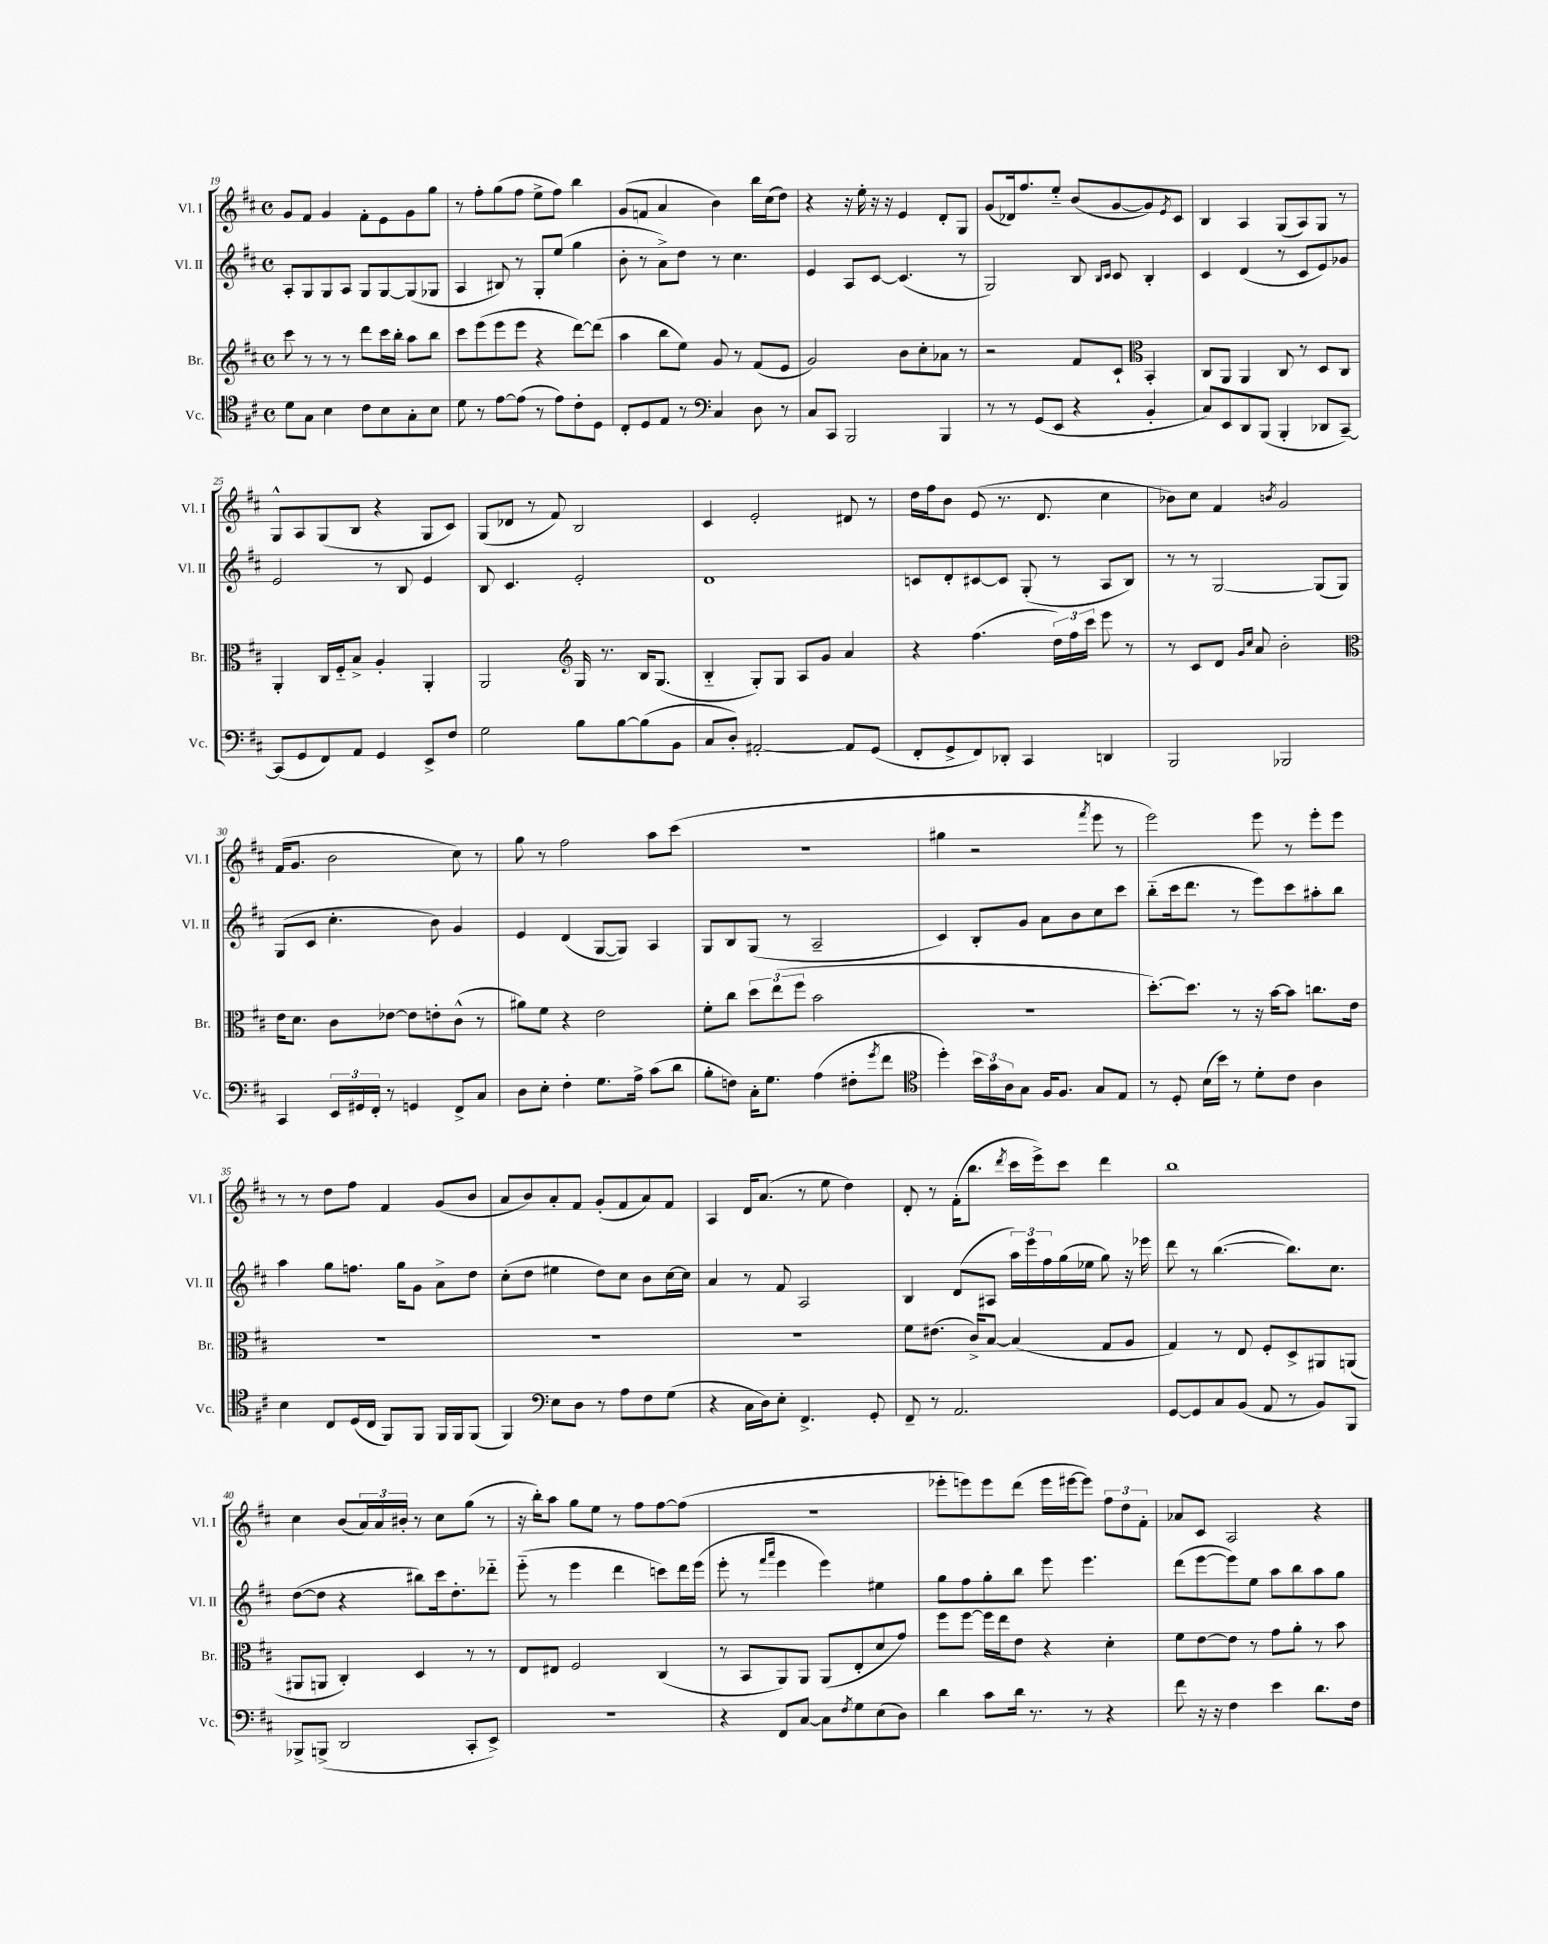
<<
\new StaffGroup <<
\new Staff = "s0" \with { instrumentName = "Vl. I" shortInstrumentName = "Vl. I" } {
    \clef treble \key d \major \defaultTimeSignature \time 4/4
    g'8 fis'8 g'4 fis'8-. e'8 g'8 g''8 |
    r8 fis''8-. g''8( fis''8 e''8-> fis''8) b''4 |
    g'8( f'8 a'4 b'4) b''16 cis''16( d''8) |
    r4 r16 e''16-. r16 r16 e'4 d'8-. g8 |
    g'8( des'16) fis''8. e''8-_ b'8( g'8~ g'8) \acciaccatura { e'8 } cis'8 |
    b4 a4 g8( a8) g8 r8 |
    g8-^ a8 g8( b8 r4 g8 cis'8) |
    g8( des'8 r8 fis'8) b2 |
    cis'4 e'2-. dis'8 r8 |
    d''16 fis''16 b'8 e'8( r8. d'8. cis''4 |
    bes'8) cis''8 fis'4 \acciaccatura { b'8 } g'2 |
    fis'16( g'8. b'2 cis''8) r8 |
    g''8 r8 fis''2 a''8 cis'''8( |
    R1 |
    gis''4 r2 \acciaccatura { fis'''8 } e'''8 r8 |
    e'''2) e'''8 r8 e'''8-. e'''8 |
    r8 r8 d''8 fis''8 fis'4 g'8( b'8 |
    a'8 b'8) a'8-. fis'8 g'8-.( fis'8 a'8) fis'8 |
    a4 d'16 a'8.( r8 e''8 d''4) |
    d'8-. r8 fis'16-.( b''8. \acciaccatura { d'''8 } cis'''16 e'''16->) cis'''8 d'''4 |
    b''1 |
    cis''4 b'8( \tuplet 3/2 { a'16) a'16 bis'16-. } r8 cis''8 g''8( r8 |
    r16 b''16-.) a''8 g''8 e''8 r8 fis''8 fis''8~ fis''8( |
    R1 |
    ees'''8-. e'''8) e'''8 d'''8( e'''16 eis'''16~ eis'''8) \tuplet 3/2 { fis''8 d''8 fis'8-. } |
    aes'8 cis'8 a2 r4 \bar "|." |
}
\new Staff = "s1" \with { instrumentName = "Vl. II" shortInstrumentName = "Vl. II" } {
    \clef treble \key d \major \defaultTimeSignature \time 4/4
    a8-. g8 g8 a8 g8 g8~ g8( ges8 |
    a4 bis8) r8 g8-. e''8( g''4 |
    b'8-. r8 a'8->) d''8 r8 cis''4. |
    e'4 a8 cis'8~ cis'4.( r8 |
    g2) b8 \grace { b16 cis'16 } cis'8 b4-. |
    cis'4 d'4( r8 cis'8 e'8) ges'8 |
    e'2 r8 b8 e'4 |
    b8 cis'4. e'2-. |
    d'1 |
    c'8 d'8-. cis'8~ cis'8 g8-.( r8 a8 b8) |
    r8 r8 g2~ g8( g8) |
    g8( cis'8 cis''4.-. b'8) g'4 |
    e'4 d'4( g8~ g8) a4 |
    g8 b8 g8( r8 a2-- |
    cis'4) b8-. g'8 a'8 b'8 cis''8 cis'''8 |
    b''8-_( cis'''16 d'''8. r8 e'''8) cis'''8 ais''8-. b''8 |
    a''4 g''8 f''8. g''16 g'8 a'8-> d''8 |
    cis''8-.( d''8 eis''4 d''8) cis''8 b'8 cis''16~ cis''16 |
    a'4 r8 fis'8 a2 |
    b4 d'8( ais8 \tuplet 3/2 { a''16) e'''16 fis''16 } g''16( ees''16 g''8) r16 ees'''16 |
    d'''8 r8 b''4.~( b''8.) cis''8. |
    d''8~( d''8 r4 bis''8) cis'''16 d''8.-. des'''8-_ |
    e'''8-_( r8 e'''4 d'''4 c'''8) d'''16 e'''16( |
    e'''8-. r8 \grace { fis'''16 a'''16 } e'''4 e'''4) eis''4 |
    g''8 fis''8 g''8-. b''8 e'''8 e'''4. |
    d'''8( e'''8~ e'''8) e''8 a''8 b''8 a''8 g''8 \bar "|." |
}
\new Staff = "s2" \with { instrumentName = "Br." shortInstrumentName = "Br." } {
    \clef treble \key d \major \defaultTimeSignature \time 4/4
    cis'''8 r8 r8 r8 d'''8 cis'''16 b''16-. a''8 b''8 |
    cis'''8 e'''8( e'''8 e'''8 r4 d'''8~) d'''8( |
    a''4 b''8 e''8) g'8 r8 fis'8( e'8 |
    g'2) b'8 cis''8-. aes'8 r8 |
    r2 fis'8 cis'8-! \clef alto b,4-. |
    cis8 a,8 a,4 cis8 r8 d8 cis8 |
    a,4-. cis16 fis16-_ b8-> a4-. a,4-. |
    a,2 \clef treble g16 r8. b16 g8.( |
    b4-_ g8-.) g8 a8 g'8 a'4 |
    r4 fis''4.( \tuplet 3/2 { d''16) fis''16 cis'''16 } e'''8 r8 |
    r8 cis'8 d'8 \grace { g'16 cis''16 } a'8 b'2-. |
    \clef alto e'16 d'8. cis'8 ees'8~ ees'8 e'8-. cis'8-^( r8 |
    ais'8) fis'8 r4 e'2 |
    fis'8-. cis''8 \tuplet 3/2 { d''8 e''8( fis''8 } b'2 |
    R1 |
    d''8.~-.) d''8. r8 r16 b'16~ b'8 c''8. e'16 |
    R1 |
    R1 |
    R1 |
    fis'8 eis'8.( cis'16->) b8~ b4( g8 a8 |
    g4) r8 e8 fis8-. d8-> ais,8 a,8( |
    ais,8 a,8 cis4-.) d4 r8 r8 |
    e8 eis8 fis2 cis4( |
    r8 b,8 a,8) a,8 a,8( e8-. d'8 g'8) |
    fis''8 fis''8~ fis''16 e''16 e'8 r4 d'4-. |
    fis'8 e'8~ e'8 r8 g'8 a'8-. r8 b'8 \bar "|." |
}
\new Staff = "s3" \with { instrumentName = "Vc." shortInstrumentName = "Vc." } {
    \clef tenor \key d \major \defaultTimeSignature \time 4/4
    d'8 g8 b4 cis'8 b8 g8-. b8 |
    d'8 r8 e'8~ e'8( r8 e'8) cis'8-. d8 |
    cis8-. d8 e8 r8 \clef bass cis4 d8 r8 |
    cis8 cis,8 b,,2 b,,4 |
    r8 r8 g,8( e,8 r4 b,4-. |
    cis8) e,8 d,8 b,,8( b,,4-. des,8 cis,8~--) |
    cis,8( g,8 fis,8) a,8 g,4 e,8-> fis8 |
    g2 b8 b8~ b8( b,8 |
    cis8 d8-.) ais,2~-. ais,8 g,8( |
    fis,8-. g,8-> fis,8) des,8-. cis,4 d,4 |
    b,,2 bes,,2 |
    cis,4 \tuplet 3/2 { e,16 gis,16 fis,16-. } r8 g,4 fis,8-> cis8 |
    d8 e8-. fis4-. g8. a16-> cis'8( d'8 |
    b8-. f8) cis16-. g8. a4( fis8-. \acciaccatura { g'8 } fis'8 |
    \clef tenor d''4-.) \tuplet 3/2 { b'16 g'16 a16 } g8 fis16 fis8. g8 e8 |
    r8 d8-. b16( b'16) r8 d'8-. cis'8 a4 |
    b4 cis8 d16( cis16 fis,8) fis,8 fis,16 fis,16 fis,8( |
    fis,4) \clef bass e8 d8 r8 a8 fis8 g8( |
    r4 cis16 d16) e8-. fis,4.-> g,8-. |
    fis,8-- r8 a,2. |
    g,8~ g,8 cis8 b,8( a,8 r8 b,8) b,,8 |
    bes,,8-> b,,8->( d,2 cis,8-. e,8->) |
    R1 |
    r4 fis,8 cis8~ cis8 \acciaccatura { fis8 } g8 e8( d8) |
    d'4 cis'8 d'16 r8. r8 r4 |
    fis'8 r16 r16 fis4 e'4 d'8. fis16 \bar "|." |
}
>>
>>
\layout { \context { \Score currentBarNumber = #19 } }
